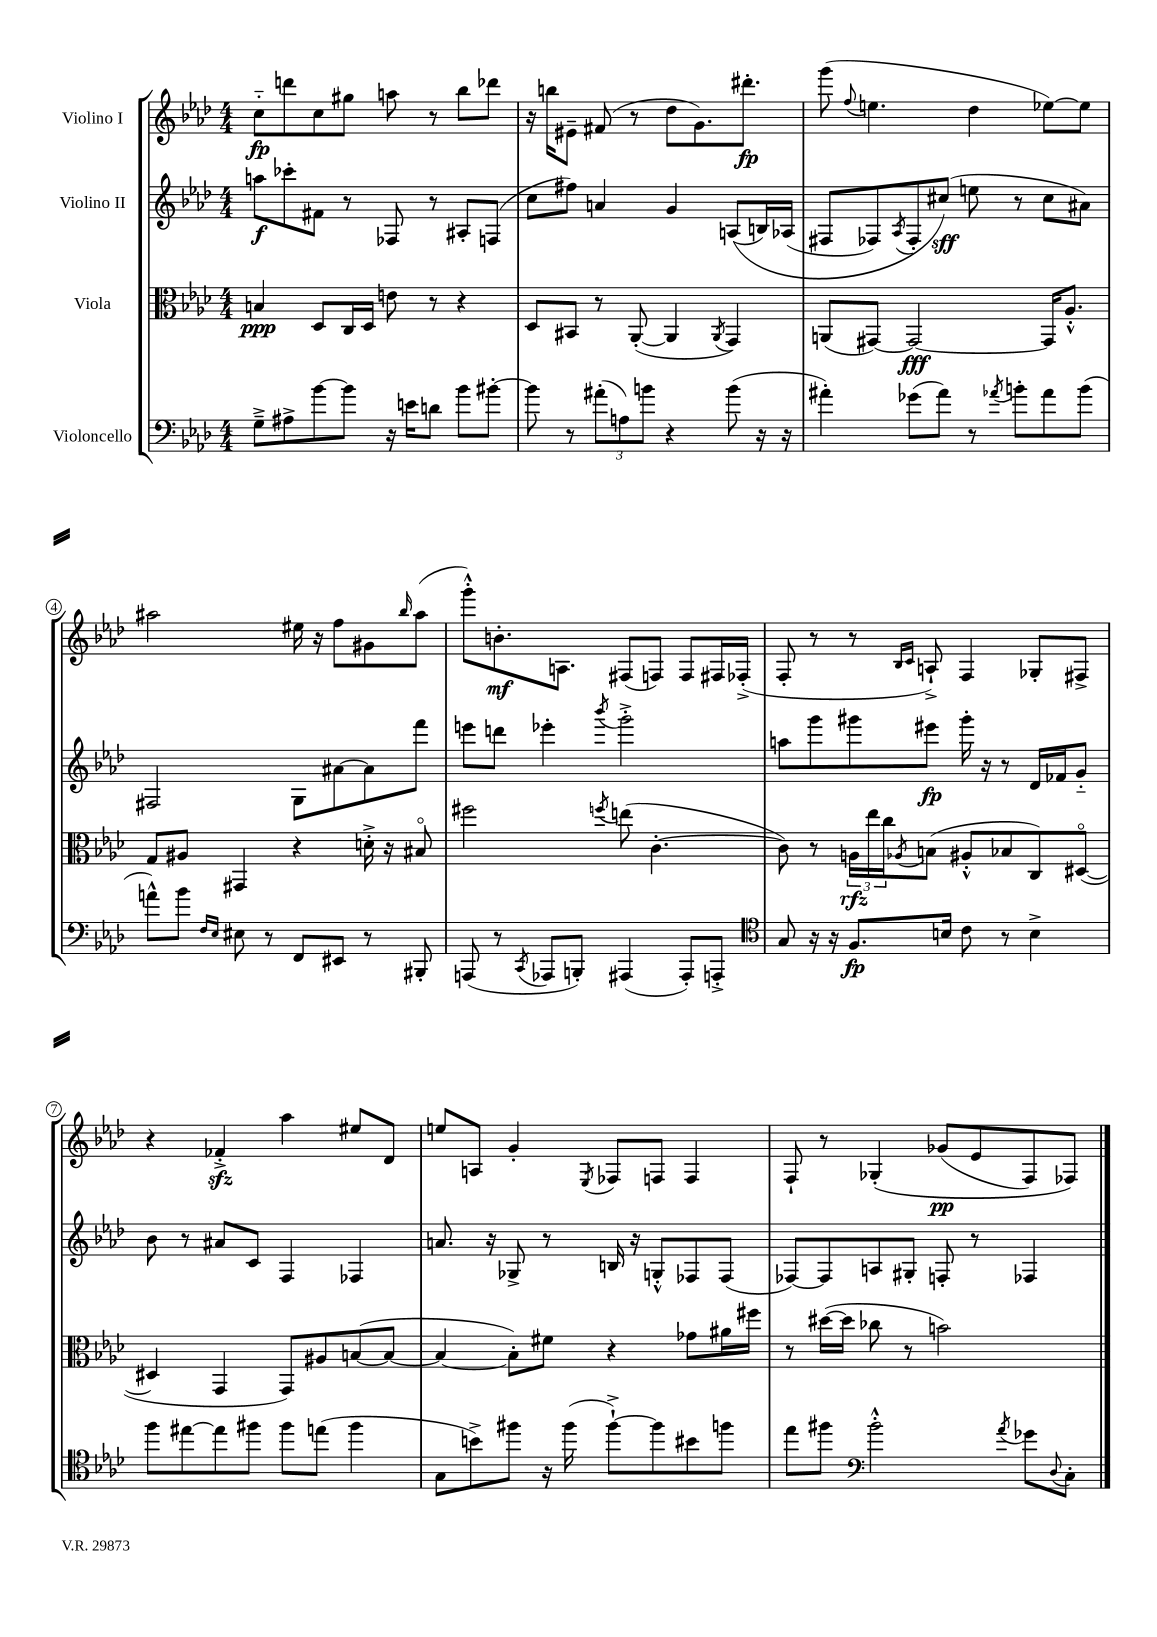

**kern	**kern	**kern	**kern
*staff4	*staff3	*staff2	*staff1
*clefF4	*clefC3	*clefG2	*clefG2
*k[b-e-a-d-]	*k[b-e-a-d-]	*k[b-e-a-d-]	*k[b-e-a-d-]
*M4/4	*M4/4	*M4/4	*M4/4
8G~^	4B	8aa	8cc'~
8A#^	.	8ccc-'	8ddd
[8b-	8D-	8f#	8cc
8b-]	16C	8r	8gg#
.	16D-	.	.
16r	8e	8F-	8aa
16e	.	.	.
8d	8r	8r	8r
8b-	4r	8A#'	8bb-
[8b#'	.	(8F	8ddd-
=	=	=	=
8b#]	8D-	8cc	16r
.	.	.	16bb
8r	8BB#	8ff#)	8e#~
(12a#'	8r	4a	(8f#
12A)	.	.	.
.	([8AA-'	.	8r
12b	.	.	.
4r	4AA-]	4g	8dd-
.	.	.	8.g)
.	8qAA-	.	.
(8b	4GG)	&((8A	.
.	.	.	8.ddd#'
16r	.	16B)	.
16r	.	(16A-	.
=	=	=	=
4a#')	(8AA	8F#	(8ggg
.	.	.	8qqff
.	[8GG#)	8F-)	4.ee
.	.	8qA-	.
(8g-	2GG#_	8F-'	.
8a#)	.	(8cc#&)	.
8r	.	8ee	4dd-
8qa-	.	.	.
8b'	.	8r	.
8a-	16GG#]	8cc#	[8ee-)
.	8.A-'^^	.	.
(8b	.	8a#)	8ee-]
=	=	=	=
8a^^)	8G	2F#	2aa#
8b-	8A#	.	.
16qqF	.	.	.
16qqE-	.	.	.
8E#	4GG#	.	.
8r	.	.	.
8FF	4r	8G	16ee#
.	.	.	16r
8EE#	.	[8a#	8ff
8r	16d'^	8a#]	8g#
.	16r	.	.
.	.	.	16qqbb-
8BBB#'	8B#o	8fff	(8aa#
=	=	=	=
(8AAA	2ff#	8eee	8ggg'^^)
8r	.	8ddd	8.b'
8qCC	.	.	.
8AAA-	.	4eee-'	.
.	.	.	8.A
8BBB')	.	.	.
.	8qff	8qbbb-	.
(4AAA#	(8ee	2ggg'^	(8F#
.	[4.c'	.	8F)
8AAA#')	.	.	8F
8AAA'^	.	.	16F#
.	.	.	(16F-'^
=	=	=	=
*clefC4	*	*	*
8G	8c])	8aa	8F'
16r	8r	8ggg	8r
16r	.	.	.
8.F	24A	8ggg#	8r
.	24ee-	.	.
.	24cc	.	.
.	.	.	16qqB-
.	8qA-	.	16qqc
.	(8B	8eee#	8A`^)
16B	.	.	.
8c	8A#'^^	16ggg#'	4F
.	.	16r	.
8r	8B-	8r	.
4B^	8C)	16d-	8G-'
.	.	16f-	.
.	([8D#o	8g'~	8F#^
=	=	=	=
8ff	4D#]	8b-	4r
[8ee#	.	8r	.
8ee#]	4GG	8a#	4f-'^
8ff#	.	8c	.
8ff#	8GG)	4F	4aa-
(8ee	8A#	.	.
4ff#	([8B	4F-	8ee#
.	8B_	.	8d-
=	=	=	=
8G	4B_	8.a	8ee
8b^)	.	.	8A
.	.	16r	.
8ff#	8B'])	8G-^	4g'
16r	8f#	8r	.
(16ff#	.	.	.
.	.	.	8qE-
[8ff#`^)	4r	16B	8F-
.	.	16r	.
8ff#]	.	8G'^^	8F
8b#	8g-	8F-	4F
8ff	16a#	(8F-	.
.	16ff#	.	.
=	=	=	=
8ee-	8r	[8F-)	8F`
8ff#	([16dd#	8F-]	8r
.	16dd#]	.	.
*clefF4	*	*	*
2b-'^^	8cc-	8A	&(4G-'
.	8r	8G#'	.
.	2b)	8F'	(8g-
.	.	8r	8e-
8qa-	.	.	.
8g-	.	4F-	8F)
8qqD-	.	.	.
8C'	.	.	8F-&)
==	==	==	==
*-	*-	*-	*-
